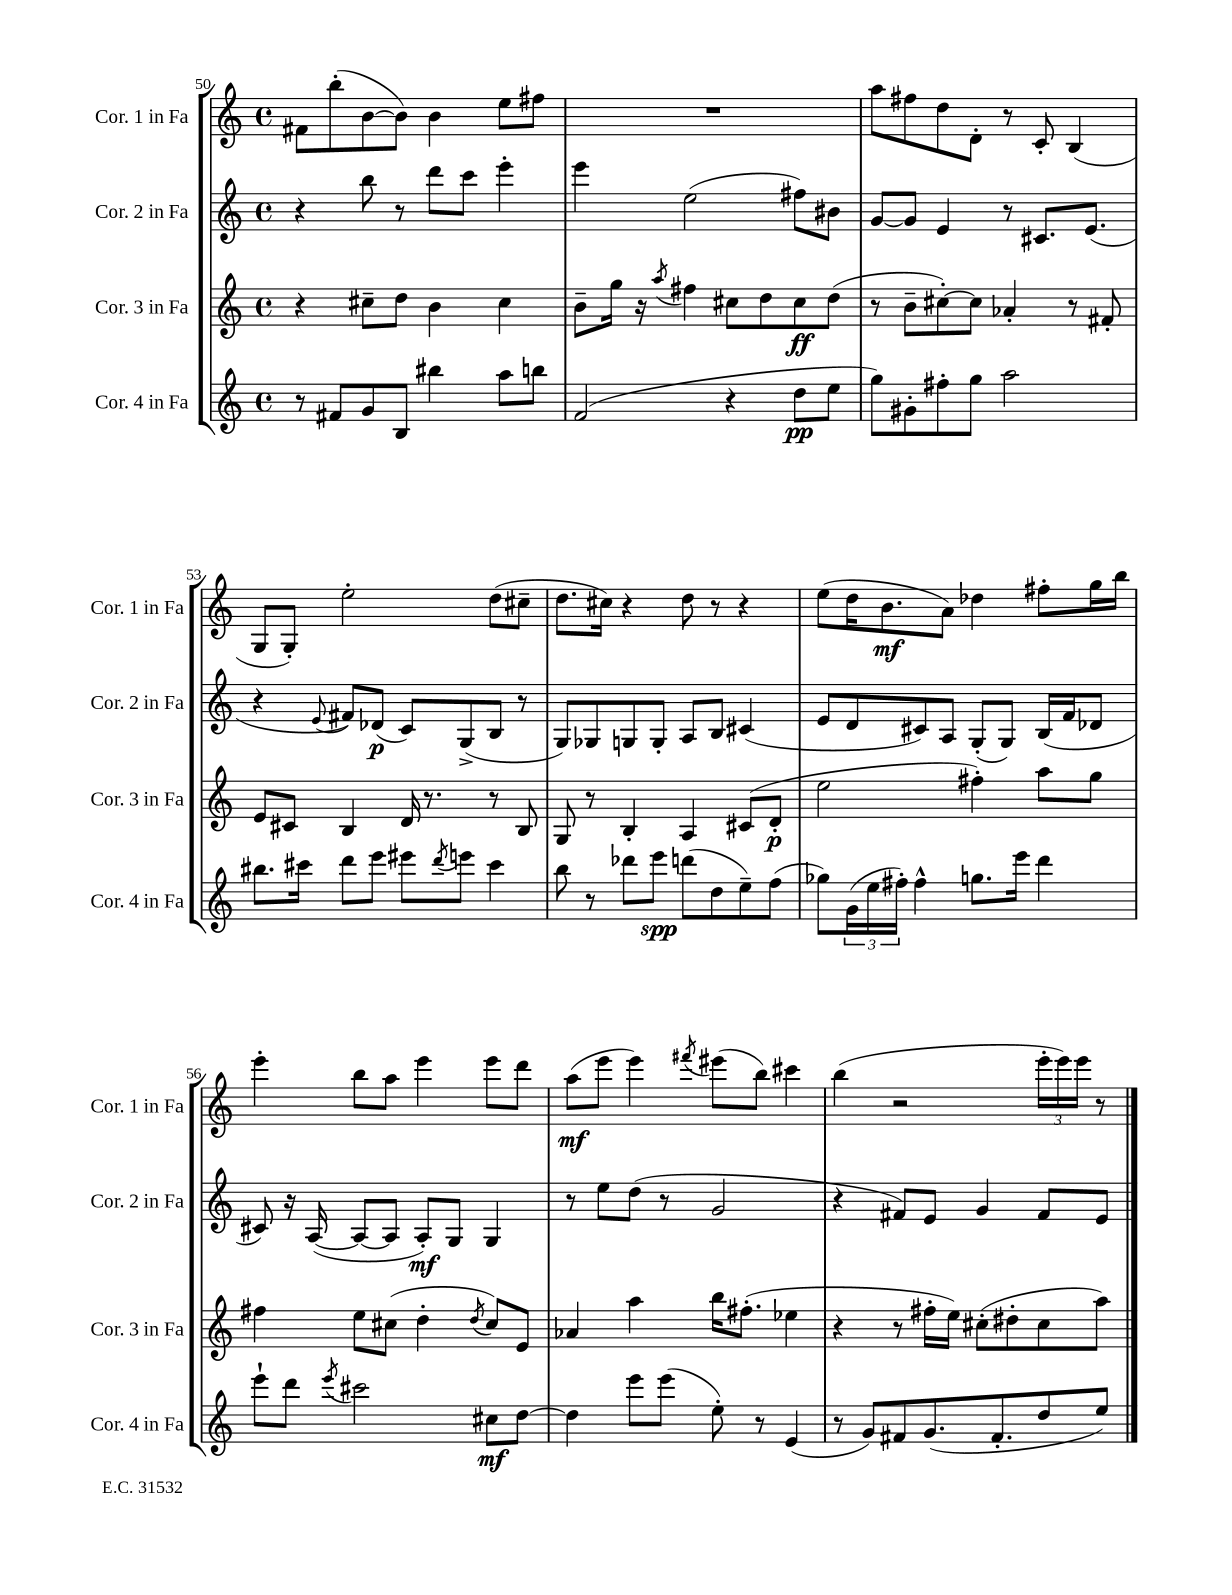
<<
\new StaffGroup <<
\new Staff = "s0" \with { instrumentName = "Cor. 1 in Fa" shortInstrumentName = "Cor. 1 in Fa" } {
    \clef treble \key c \major \defaultTimeSignature \time 4/4
    fis'8 b''8-.( b'8~ b'8) b'4 e''8 fis''8 |
    R1 |
    a''8 fis''8 d''8 d'8-. r8 c'8-. b4( |
    g8 g8-.) e''2-. d''8( cis''8-- |
    d''8. cis''16) r4 d''8 r8 r4 |
    e''8( d''16 b'8.\mf a'8) des''4 fis''8-. g''16 b''16 |
    e'''4-. b''8 a''8 e'''4 e'''8 d'''8 |
    a''8\mf( e'''8 e'''4) \acciaccatura { fis'''8 } eis'''8( b''8) cis'''4 |
    b''4( r2 \tuplet 3/2 { e'''16-. e'''16) e'''16 } r8 \bar "|." |
}
\new Staff = "s1" \with { instrumentName = "Cor. 2 in Fa" shortInstrumentName = "Cor. 2 in Fa" } {
    \clef treble \key c \major \defaultTimeSignature \time 4/4
    r4 b''8 r8 d'''8 c'''8 e'''4-. |
    e'''4 e''2( fis''8) bis'8 |
    g'8~ g'8 e'4 r8 cis'8. e'8.( |
    r4 \appoggiatura { e'8 } fis'8) des'8\p( c'8) g8->( b8 r8 |
    g8) ges8 g8 g8-. a8 b8 cis'4( |
    e'8 d'8 cis'8) a8 g8-.( g8) b16( f'16 des'8 |
    cis'8) r16 a16~( a8~ a8 a8-.\mf) g8 g4 |
    r8 e''8 d''8( r8 g'2 |
    r4 fis'8) e'8 g'4 fis'8 e'8 \bar "|." |
}
\new Staff = "s2" \with { instrumentName = "Cor. 3 in Fa" shortInstrumentName = "Cor. 3 in Fa" } {
    \clef treble \key c \major \defaultTimeSignature \time 4/4
    r4 cis''8-- d''8 b'4 cis''4 |
    b'8-- g''16 r16 \acciaccatura { a''8 } fis''4 cis''8 d''8 cis''8\ff d''8( |
    r8 b'8-- cis''8~-.) cis''8 aes'4-. r8 fis'8-. |
    e'8 cis'8 b4 d'16 r8. r8 b8 |
    g8 r8 b4-. a4 cis'8( d'8-.\p |
    e''2 fis''4-.) a''8 g''8 |
    fis''4 e''8 cis''8( d''4-. \acciaccatura { d''8 } cis''8) e'8 |
    aes'4 a''4 b''16 fis''8.-.( ees''4 |
    r4 r8 fis''16-. e''16) cis''8-.( dis''8-. cis''8 a''8) \bar "|." |
}
\new Staff = "s3" \with { instrumentName = "Cor. 4 in Fa" shortInstrumentName = "Cor. 4 in Fa" } {
    \clef treble \key c \major \defaultTimeSignature \time 4/4
    r8 fis'8 g'8 b8 bis''4 a''8 b''8 |
    f'2( r4 d''8\pp e''8 |
    g''8) gis'8-. fis''8-. g''8 a''2 |
    bis''8. cis'''16 d'''8 e'''8 eis'''8 \acciaccatura { d'''8 } e'''8 cis'''4 |
    b''8 r8 des'''8 e'''8\spp d'''8( d''8 e''8--) f''8( |
    ges''8) \tuplet 3/2 { g'16( e''16 fis''16-.) } fis''4-^ g''8. e'''16 d'''4 |
    e'''8-! d'''8 \acciaccatura { e'''8 } cis'''2 cis''8\mf d''8~ |
    d''4 e'''8 e'''8( e''8-.) r8 e'4( |
    r8 g'8) fis'8 g'8.( fis'8.-. d''8 e''8) \bar "|." |
}
>>
>>
\layout { \context { \Score currentBarNumber = #50 } }
